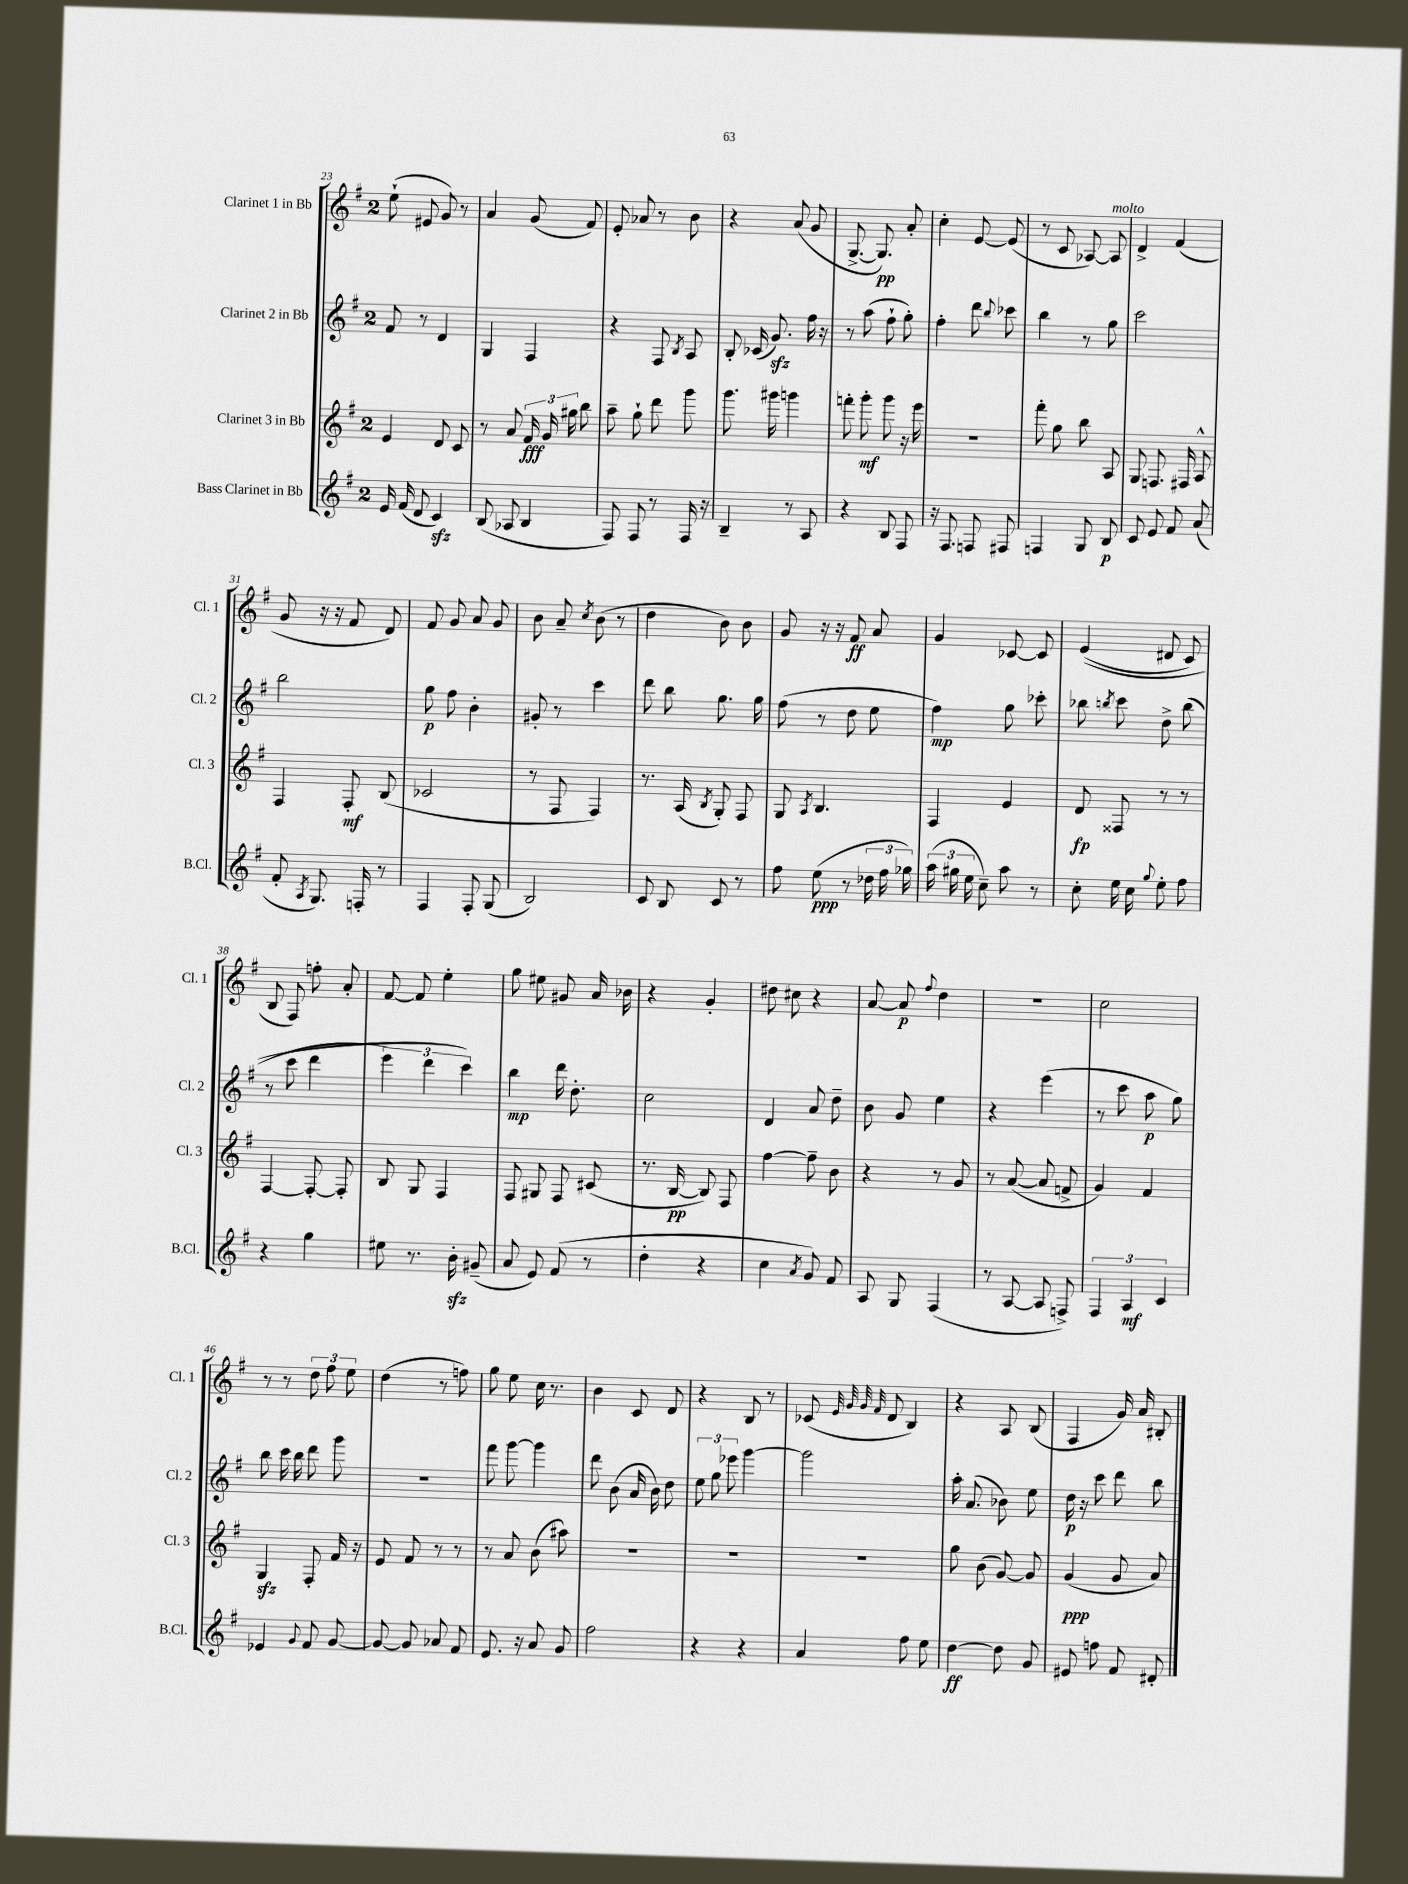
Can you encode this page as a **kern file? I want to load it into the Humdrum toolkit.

**kern	**kern	**kern	**kern
*staff4	*staff3	*staff2	*staff1
*clefG2	*clefG2	*clefG2	*clefG2
*k[f#]	*k[f#]	*k[f#]	*k[f#]
*M2/4	*M2/4	*M2/4	*M2/4
16e/	4e/	8f#/	(8ee`\
(16f#/	.	.	.
8d/	.	8r	8e#/
4c/)	8d/	4d/	8g/)
.	8c/	.	8r
=	=	=	=
(8B/	8r	4G/	4a/
8A-/	8a/	.	.
4B/	24f#/	4F#/	(8g/
.	24g/	.	.
.	24gg#\	.	.
.	8bb\	.	8f#/)
=	=	=	=
8F#/)	8aa~\	4r	8e'/
8F#/	8gg`\	.	8a-/
8r	8ddd\	8F#/	8r
.	.	8qB/	.
16F#/	8ggg\	8A/	8b\
16r	.	.	.
=	=	=	=
4B~/	8.ggg\	8B'/	4r
.	.	(16c-/	.
.	16ggg#\	8.g/)	.
8r	4ggg\	.	(8a/
8A/	.	16ff#\	8g/
.	.	16r	.
=	=	=	=
4r	8fff'\	8r	[8.G^/
.	8ggg'\	(8aa\	.
.	.	.	8.G/])
8B/	8ggg\	8ff#`\	.
8F#/	16r	8gg'\)	8a'/
.	16eee\	.	.
=	=	=	=
16r	2r	4ff#'\	4cc'\
8.F#/	.	.	.
8F/	.	8ddd\	[8e/
.	.	8qqbb/	.
8F#/	.	8ccc-\	(8e/]
=	=	=	=
4F/	8fff#'\	4bb\	8r
.	8gg\	.	8c/
8G/	8bb\	8r	[8A-/)
8B/	8A/	8gg\	8A-/]
=	=	=	=
8c/	8G/	2ccc\	4d^/
8e/	8.F/	.	.
8f#/	.	.	(4f#/
.	16F#/	.	.
(8a/	8A^^/	.	.
=	=	=	=
8f#'/	4F#/	2bb\	8g/
8qA/	.	.	.
8.G/)	.	.	16r
.	.	.	16r
.	8F#'/	.	8f#/
16F'/	.	.	.
8r	(8B/	.	8d/)
=	=	=	=
4F#/	2c-/	8gg\	8f#/
.	.	8ff#\	8g/
8F#'/	.	4b'\	8a/
(8G/	.	.	8g/
=	=	=	=
2B/)	8r	8g#'/	8b\
.	8F#/	8r	8a~/
.	.	.	8qcc/
.	4F#/)	4ccc\	(8b\
.	.	.	8r
=	=	=	=
8c/	8.r	8ddd\	4dd\
8B/	.	8bb\	.
.	(16A/	.	.
.	8qB/	.	.
8c/	8G'/)	8.gg\	8b\)
8r	8F#/	.	8b\
.	.	16gg\	.
=	=	=	=
8ff#\	8G/	(8ff#\	8g/
.	8qA/	.	.
(8ee\	4.B/	8r	16r
.	.	.	16r
8r	.	8dd\	8f#/
24dd-\	.	8ee\	8a/
24ff#\	.	.	.
24gg-\)	.	.	.
=	=	=	=
(24aa\	4F#/	4ff#\)	4g/
24gg#\	.	.	.
24ee\	.	.	.
8cc~\)	.	.	.
8aa\	4e/	8gg\	[8c-/
8r	.	8ccc-'\	8c-/]
=	=	=	=
8cc'\	8d/	8bb-\	&((4e/
.	.	8qbb/	.
16ee\	8F##/	8ccc\	.
16cc\	.	.	.
8qqgg/	.	.	.
8ee'\	8r	8dd^\	8d#/
8ff#\	8r	&((8bb\	8c/)
=	=	=	=
4r	[4F#/	8r	8B/
.	.	8ccc\	8F#/&)
4gg\	8F#'/_	4ddd\	8ff'\
.	8F#'/]	.	8a'/
=	=	=	=
8ee#\	8B/	6eee\)	[8f#/
8.r	8G/	.	8f#/]
.	.	6ddd\	.
.	4F#/	.	4ee'\
16b'\	.	.	.
.	.	6ccc\&)	.
(8g#~/	.	.	.
=	=	=	=
8a/	8F#/	4bb\	8gg\
8e/)	8G#/	.	8ee#\
(8f#/	8F#/	16ddd\	8g#/
.	.	8.dd'\	.
8r	(8c#/	.	16a/
.	.	.	16b-\
=	=	=	=
4dd'\	8.r	2cc\	4r
.	[16B/	.	.
4r	8B/])	.	4g'/
.	8F#/	.	.
=	=	=	=
4cc\	[4ff#\	4d/	8dd#\
.	.	.	8cc#\
8qa/	.	.	.
8g/)	8ff#~\]	8a/	4r
8f#/	8b\	8dd~\	.
=	=	=	=
8A/	4r	8b\	[8a/
8G/	.	8g/	8a/]
.	.	.	8qqff#/
(4F#/	8r	4ee\	4dd\
.	8g/	.	.
=	=	=	=
8r	8r	4r	2r
[8A/	([8a/	.	.
8A/]	8a/]	(4eee\	.
8F^/)	8f^/	.	.
=	=	=	=
6F#/	4g/)	8r	2cc\
.	.	8ccc\	.
6A/	.	.	.
.	4f#/	8aa\	.
6c/	.	.	.
.	.	8gg\)	.
=	=	=	=
4e-/	4G/	8bb\	8r
.	.	16ccc\	8r
.	.	16bb\	.
8qqg/	.	.	.
8f#/	8F#'/	8ddd\	12dd\
.	.	.	12ff#\
[8g/	16f#/	8ggg\	.
.	.	.	12ee\
.	16r	.	.
=	=	=	=
8g/_	8e/	2r	(4dd\
8g/]	8f#/	.	.
8a-/	8r	.	8r
8f#/	8r	.	8ff\)
=	=	=	=
8.e/	8r	8fff#\	8gg\
.	8a/	[8ggg\	8ee\
16r	.	.	.
8a/	(8b\	4ggg\]	16cc\
.	.	.	8.r
8g/	8aa#\)	.	.
=	=	=	=
2ff#\	2r	8ddd\	4b\
.	.	(8b\	.
.	.	16a/	8c/
.	.	16b\)	.
.	.	8dd\	8d/
=	=	=	=
4r	2r	12ee\	4r
.	.	12gg\	.
.	.	12eee-\	.
4r	.	[4ggg\	8B/
.	.	.	8r
=	=	=	=
4a/	2r	2ggg\]	(8c-/
.	.	.	32qqe/
.	.	.	32qqg/
.	.	.	32qqg/
.	.	.	32qqf#/
.	.	.	8d/
8ff#\	.	.	4B/)
8ee\	.	.	.
=	=	=	=
[4dd\	8gg\	16aa'\	4r
.	.	(8.a/	.
.	(8b\	.	.
8dd\]	[8g/)	8b-\)	8A/
8g/	8g/]	8ee\	(8B/
=	=	=	=
8e#/	(4g/	16dd\	4F#/
.	.	16r	.
8ff\	.	8ccc\	.
8f#/	8g/	8ddd\	16g/)
.	.	.	16a/
8d#'/	8a/)	8bb\	8B#'/
==	==	==	==
*-	*-	*-	*-
